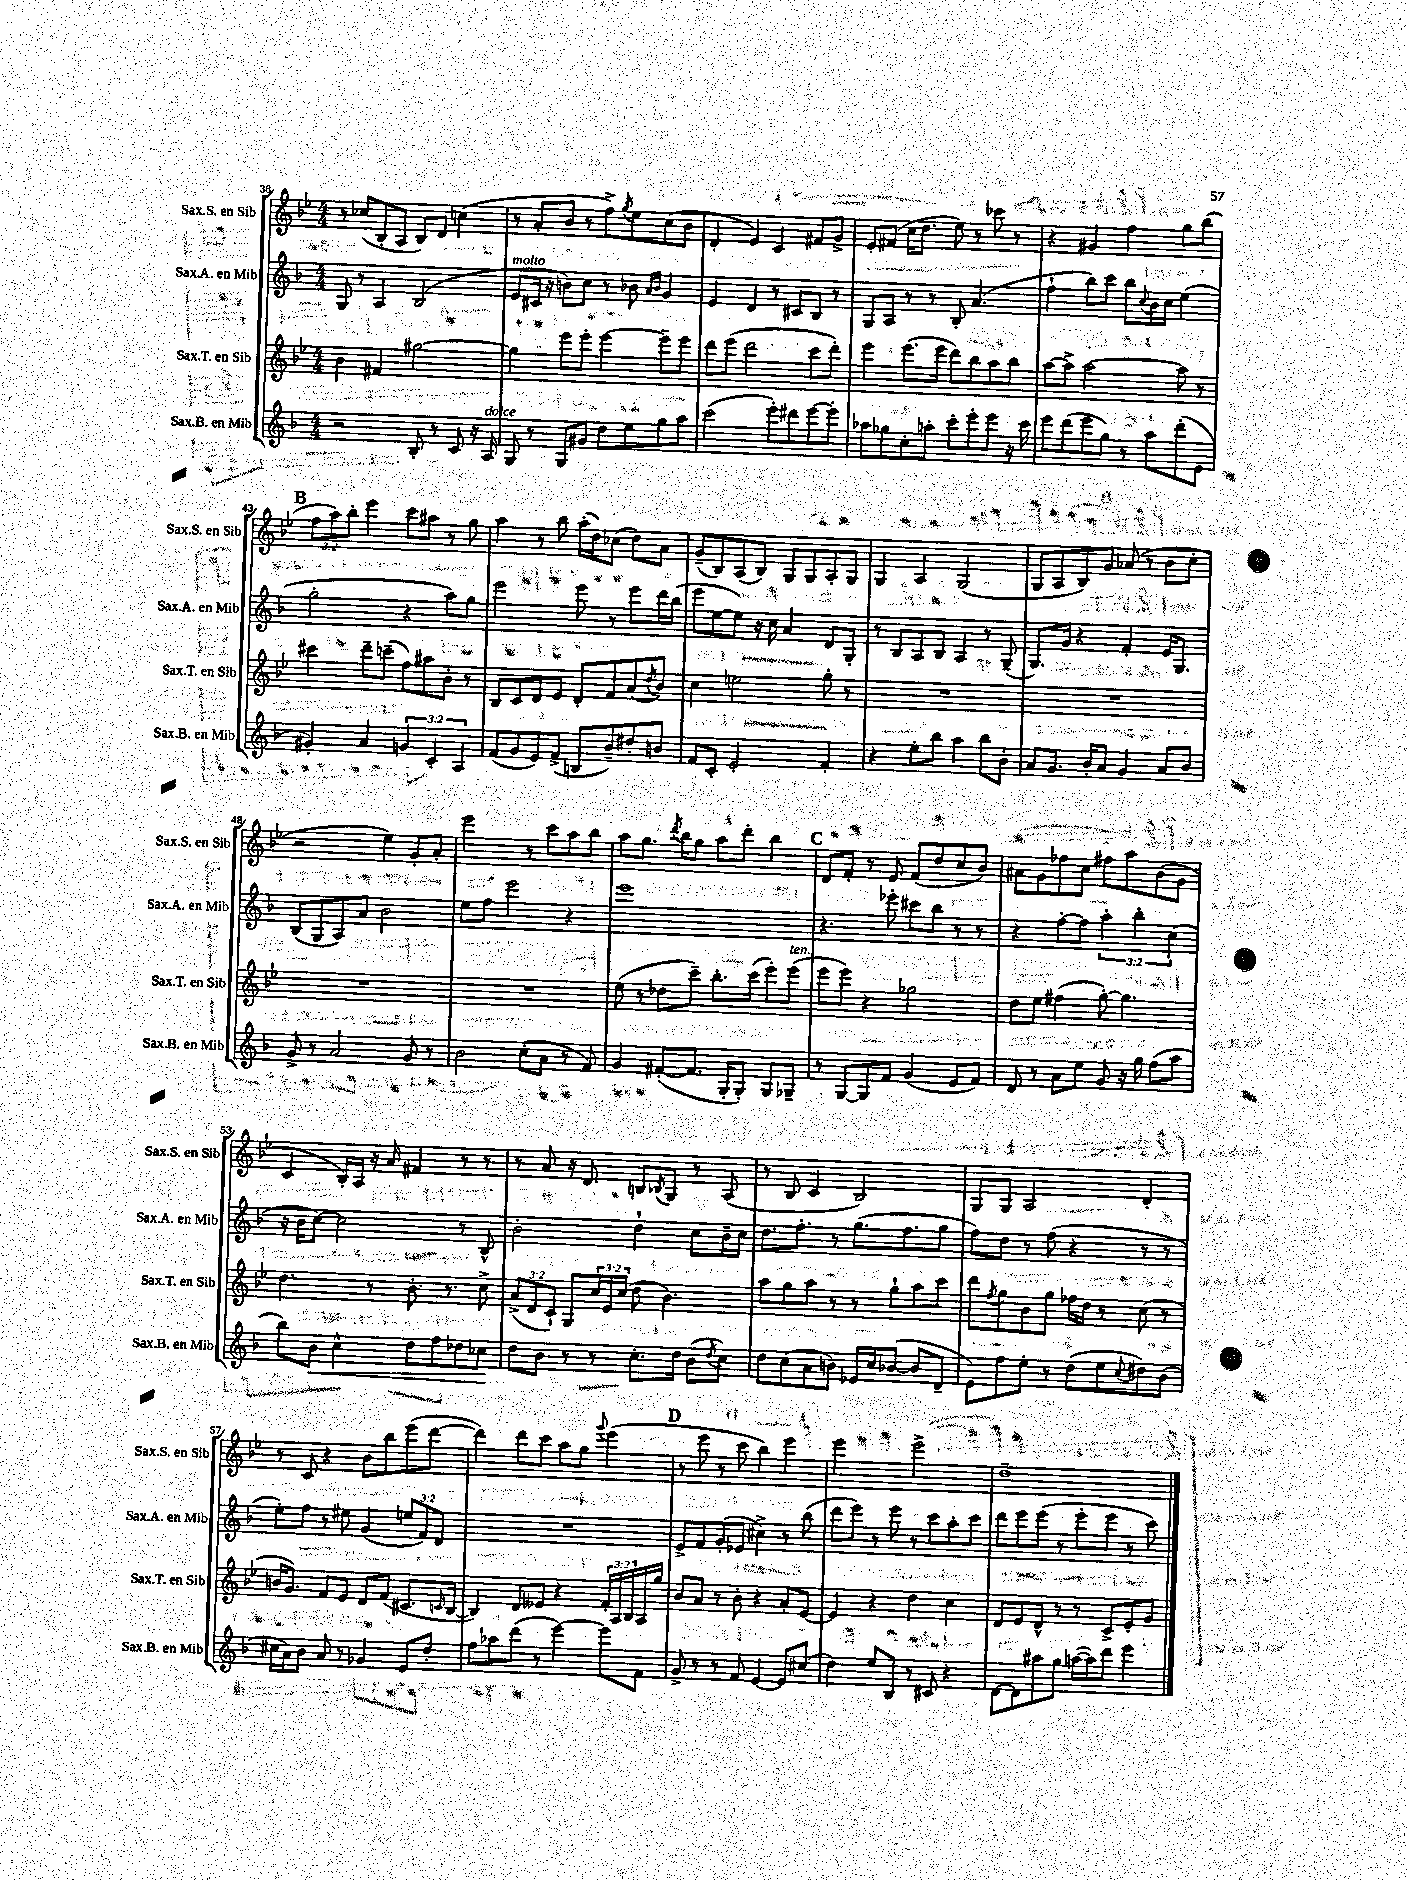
<<
\new StaffGroup <<
\new Staff = "s0" \with { instrumentName = "Sax.S. en Sib" shortInstrumentName = "Sax.S. en Sib" } {
    \clef treble \key bes \major \numericTimeSignature \time 4/4 \override Staff.TupletNumber.text = #tuplet-number::calc-fraction-text
    r8 ces''8( bes8-. a8 bes8) d'8 c''4( |
    r8 a'8-. bes'8 r8 f''8->) \acciaccatura { g''8 } ees''8 c''8( bes'8 |
    d'4-. ees'4) c'4 fis'8 g'8-> |
    ees'8-. fis'8( c''16 d''8. ees''8) r8 ces'''8 r8 |
    r4 gis'4 f''4 g''8 bes''8( |
    \mark \markup { \bold "B" } \tuplet 3/2 { f''8 a''8) bes''8-. } ees'''4 c'''8 ais''8 r8 g''8 |
    a''4 r8 bes''8 a''16-.( d''16) ces''8( d''8) a'8 |
    g'8--( bes8) a8( bes8) g8 g8 a8-. g8 |
    g4 a4 g2( |
    g8 a8 bes8) g'8 aes'8( r8 bes'8 c''8-. |
    r2 ees''4) g'8-. a'8-. |
    ees'''2 r8 c'''8 a''8 bes''8 |
    a''8 g''8. \acciaccatura { d'''8 } bes''16 g''8 a''8 d'''8-. bes''4 |
    \mark \markup { \bold "C" } d'8 f'8-. r8 ees'8 f'8( d''8 c''8 bes'8) |
    ais'8 g'8 fes''8 c''8 fis''8 a''8 bes'8( g'8 |
    c'4 bes16-.) a16 r16 a'16 fis'4 r8 r8 |
    r8 a'8 r16 d'8. b8 \acciaccatura { bes8 } g8 r8 a8( |
    r8 bes8 c'4 bes2) |
    g8 g8 a2 d'4-. |
    r8 c'8 r4 bes'8 bes''8 ees'''8( d'''8~ |
    d'''4) d'''8 c'''8 a''8 g''8 \appoggiatura { g'''8 } ees'''4( |
    \mark \markup { \bold "D" } r8 ees'''8 r8 c'''8 bes''4) ees'''4 |
    ees'''2 ees'''2-> |
    d''1-- \bar "|." |
}
\new Staff = "s1" \with { instrumentName = "Sax.A. en Mib" shortInstrumentName = "Sax.A. en Mib" } {
    \clef treble \key f \major \numericTimeSignature \time 4/4 \override Staff.TupletNumber.text = #tuplet-number::calc-fraction-text
    g8 r8 a4 bes2( |
    e'8^\markup { \italic "molto" } cis'16 r16 b'8) c''8 r8 bes'8 \grace { a'16 bes'16 } g'4 |
    e'4 d'4 r8 cis'8 bes8 r8 |
    g8 a8 r8 r8 bes8-. a'4.( |
    f''4-! bes''8) c'''8 bes''8 \appoggiatura { c''8 } bes'16 c''16 e''4( |
    \mark \markup { \bold "B" } g''2-. r4 a''8) g''8 |
    e'''2 e'''8 r8 e'''8 d'''16 bes''16( |
    e'''8 e''8~ e''8) r16 c''16 a'4 d'8 g8-. |
    r8 bes8 a8 bes8 a4 r8 g8--( |
    g8.) g'16 r4 f'4-. e'16 g8. |
    bes8( g8 a8) a'8 bes'2 |
    e''8 f''8 e'''2 r4 |
    e'''1 |
    \mark \markup { \bold "C" } r4. ees'''8-. cis'''8 bes''8 r8 r8 |
    r4 f''8~-. f''8 \tuplet 3/2 { a''4-. bes''4-. c''4( } |
    r16 bes'16 c''8~) c''2 r8 bes8-^ |
    bes'2-. d''4-! c''8 bes'16-- c''16 |
    d''8. f''8.-. r8 g''8.( f''8. g''8 |
    f''8) d''8 r8 f''8( r4 r8 r8 |
    e''8-.) f''8 r8 eis''8 g'4( \tuplet 3/2 { e''8 f'8) d'8 } |
    R1 |
    \mark \markup { \bold "D" } e'8-> f'8 g'8-.( ees'8 cis''4->) r8 bes''8( |
    d'''8 e'''8) r8 e'''8 r8 c'''8 a''8-. c'''8 |
    d'''8 e'''8 e'''8( r8 e'''8-. e'''8 r8 c'''8) \bar "|." |
}
\new Staff = "s2" \with { instrumentName = "Sax.T. en Sib" shortInstrumentName = "Sax.T. en Sib" } {
    \clef treble \key bes \major \numericTimeSignature \time 4/4 \override Staff.TupletNumber.text = #tuplet-number::calc-fraction-text
    bes'4 fis'4 gis''2~ |
    gis''4 ees'''8 ees'''8-. ees'''4~ ees'''8-- ees'''8 |
    d'''8 ees'''8( d'''2 c'''8 d'''8-.) |
    ees'''4 ees'''8.( ees'''16 d'''8) bes''8 a''8 bes''8 |
    a''8~ a''8-> a''2~ a''8 r8 |
    \mark \markup { \bold "B" } cis'''4 d'''8-- c'''8--( f''8) ais''8 bes'8-. r8 |
    bes8 c'8 d'8 ees'8 d'8-. f'8 a'8( \acciaccatura { d''8 } bes'8) |
    c''4 e''2 g''8-. r8 |
    R1 |
    R1 |
    R1 |
    R1 |
    ees''8( r8 des''8 c'''8--) bes''8.-. c'''16( ees'''8-.) ees'''8^\markup { \italic "ten." }( |
    \mark \markup { \bold "C" } ees'''8 ees'''8) r4 ges''2 |
    d''8 ees''8 fis''4( g''8~-.) g''4. |
    d''4. r8 bes'8.-. r8. c''8-> |
    \tuplet 3/2 { a'8->( d'8 c'8-!) } g8 \tuplet 3/2 { c''16 ees'16 c''16( } d''8 bes'4.) |
    a''8 g''8 a''8 r8 r8 g''8-! a''8 c'''8 |
    d'''8 \acciaccatura { f''8 } g''8 bes'8 g''8 fes''16 d''16 r8 c''8( r8 |
    b'16 g'8.) f'8 ees'8 d'8 f'8( cis'8. \grace { c'16 } bes16~ |
    bes4) d'8 eeses'8 r4 \tuplet 3/2 { f'16-. a16 bes16 } a16 g''16 |
    \mark \markup { \bold "D" } bes'8 a'8 r8 bes'8-. r4 a'8-. ees'8~ |
    ees'4 r4 d''4 c''4 |
    d'8 ees'8 d'8-^ r8 r8 c'8-> ees'8-. g'8 \bar "|." |
}
\new Staff = "s3" \with { instrumentName = "Sax.B. en Mib" shortInstrumentName = "Sax.B. en Mib" } {
    \clef treble \key f \major \numericTimeSignature \time 4/4 \override Staff.TupletNumber.text = #tuplet-number::calc-fraction-text
    r2 bes8-. r8 c'8 r16 a16^\markup { \italic "dolce" } |
    g8 r8 g8 gis'8 d''8 e''8 g''8 a''8 |
    c'''2( e'''8-.) dis'''8 e'''8~ e'''8-. |
    aes''8 ges''8 c''8-. a''8-. c'''8-. e'''8-. e'''8 r16 c'''16 |
    e'''8 d'''8( e'''8 g''8) r8 a''8 d'''8-.( e'8 |
    \mark \markup { \bold "B" } gis'4-.) a'4 \tuplet 3/2 { g'4 c'4-. a4 } |
    f'8( g'8 e'8) f'8->( b8 bes'8--) dis''8-. b'8 |
    f'8 c'8-. e'2-. f'4-. |
    r4 e''8-. bes''8 a''4 bes''8 bes'8-. |
    a'8 g'8. bes'16-. a'8 g'4 a'8 bes'8 |
    g'8-> r8 a'2 g'8 r8 |
    bes'2 c''8-.( a'8 r8 f'8) |
    g'4 fis'8~-.( fis'8. g16-. g8-.) g8 ges8-- |
    \mark \markup { \bold "C" } r8 g8~ g8 f'8 g'4( e'8 f'8) |
    d'8 r8 a'8 e''8 g'8 r16 g''16 f''8( a''8 |
    bes''8) bes'8\< c''4-^ d''8 f''8 des''8 ces''8\! |
    d''8 bes'8 r8 r8 c''8.-. d''16 bes'8( \acciaccatura { d''8 } c''8) |
    d''8 c''8( a'8 b'8) ees'16 c''16 bes'8~( bes'8 d'8-- |
    e'8) f''8 e''8-. r8 d''8( e''8 \appoggiatura { c''8 } dis''8) bes'8( |
    cis''16 a'16) bes'8 a'8 r8 ges'4 e'8 d''8-. |
    f''8 aes''8 d'''8( r8 e'''4~) e'''8 f'8 |
    \mark \markup { \bold "D" } g'8-> r8 r8 f'8 e'4~ e'8 cis''8( |
    d''4) e''8 bes8 r8 cis'8 r4 |
    d'8~ d'8 ais''8 g''8 a''16~( a''16) d'''8 e'''4 \bar "|." |
}
>>
>>
\layout { \context { \Score currentBarNumber = #38 } }
